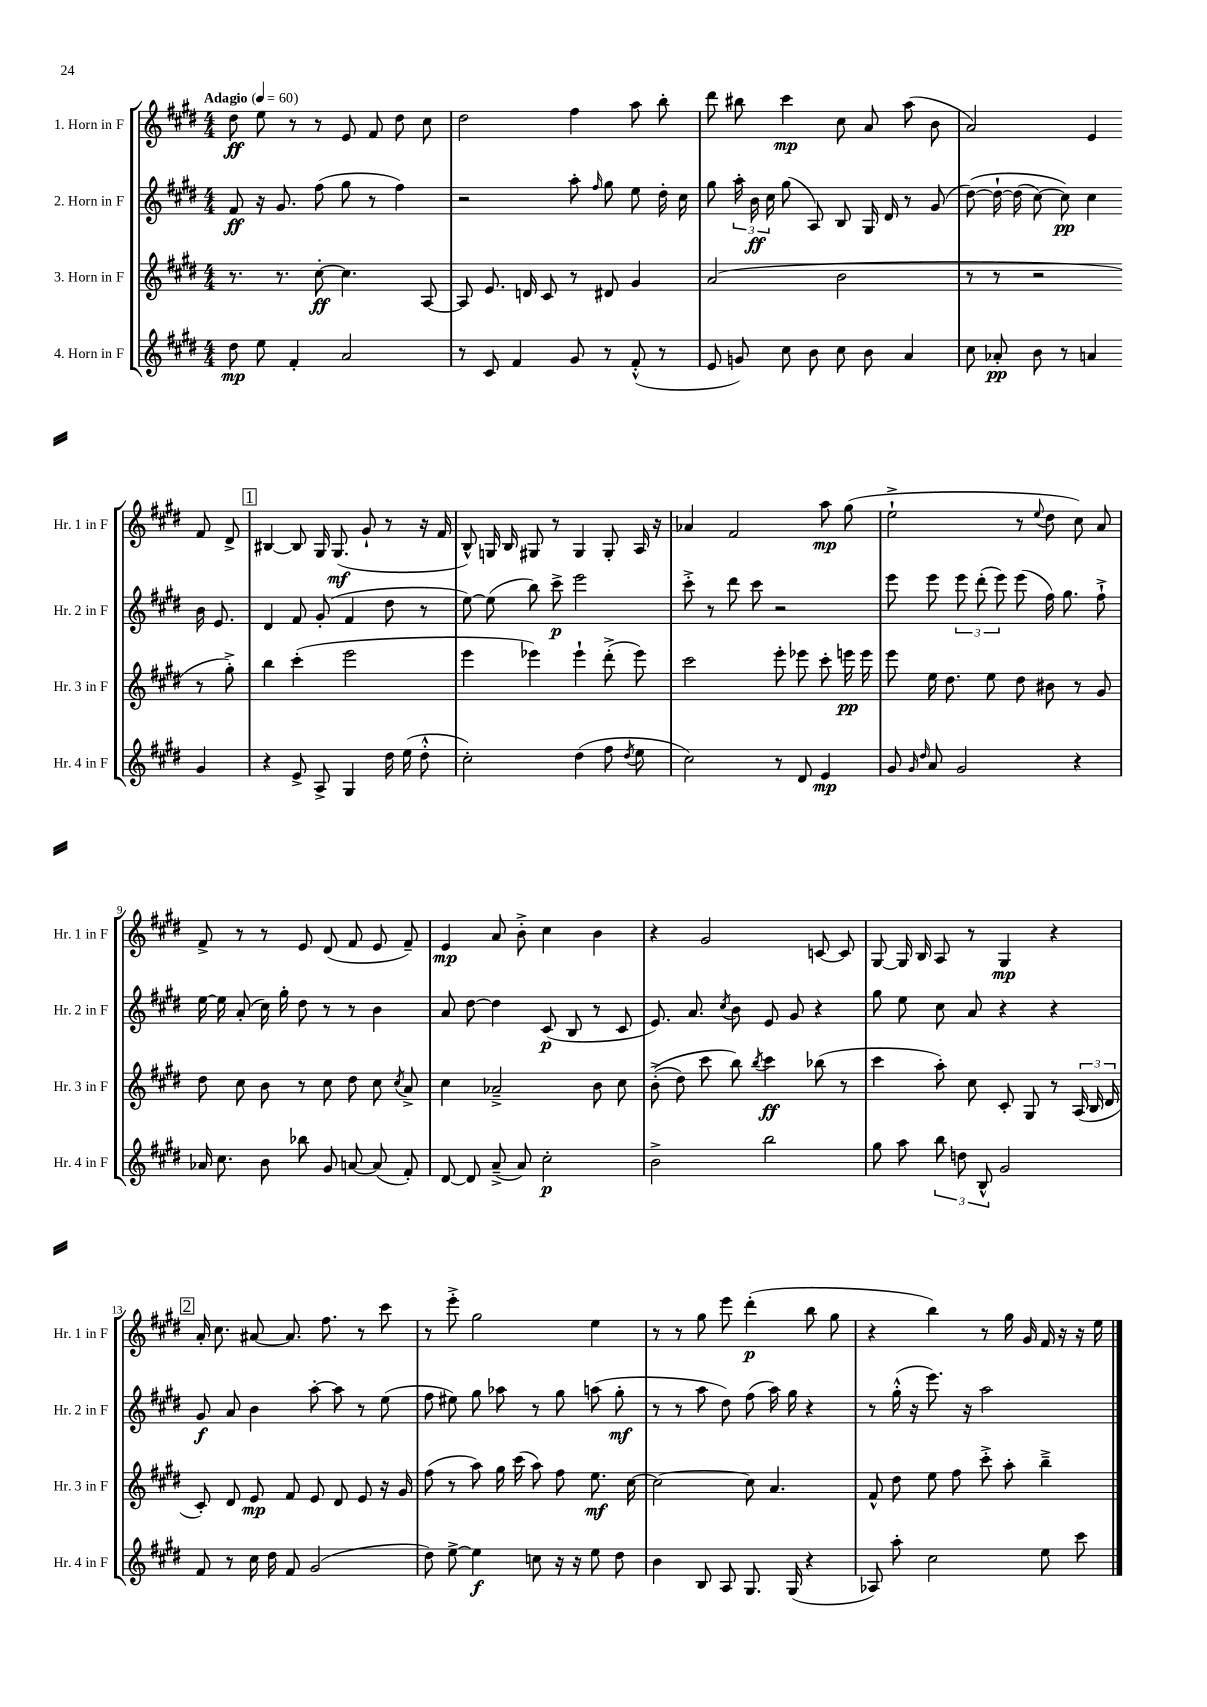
<<
\new StaffGroup <<
\new Staff = "s0" \with { instrumentName = "1. Horn in F" shortInstrumentName = "Hr. 1 in F" } {
    \clef treble \key e \major \numericTimeSignature \time 4/4 \tempo "Adagio" 4 = 60
    \autoBeamOff dis''8\ff e''8 r8 r8 e'8 fis'8 dis''8 cis''8 |
    dis''2 fis''4 a''8 b''8-. |
    dis'''8 bis''8 cis'''4\mp cis''8 a'8 a''8( b'8 |
    a'2) e'4 fis'8 dis'8-> |
    \mark \markup { \box "1" } bis4~ bis8 gis16 gis8.\mf( gis'8-! r8 r16 fis'16 |
    b8-^) g16 b16 gis8 r8 gis4 gis8-. a16 r16 |
    aes'4 fis'2 a''8\mp gis''8( |
    e''2-!-> r8 \appoggiatura { e''8 } dis''8 cis''8) a'8 |
    fis'8-> r8 r8 e'8 dis'8( fis'8 e'8 fis'8--) |
    e'4\mp a'8 b'8-.-> cis''4 b'4 |
    r4 gis'2 c'8~ c'8 |
    gis8~ gis16 b16 a8 r8 gis4\mp r4 |
    \mark \markup { \box "2" } a'16-. cis''8. ais'8~ ais'8. fis''8. r8 cis'''8 |
    r8 e'''8-.-> gis''2 e''4 |
    r8 r8 gis''8 e'''8 dis'''4-.\p( b''8 gis''8 |
    r4 b''4) r8 gis''16 gis'16 fis'16 r16 r16 e''16 \bar "|." |
}
\new Staff = "s1" \with { instrumentName = "2. Horn in F" shortInstrumentName = "Hr. 2 in F" } {
    \clef treble \key e \major \numericTimeSignature \time 4/4
    \autoBeamOff fis'8\ff r16 gis'8. fis''8( gis''8 r8 fis''4) |
    r2 a''8-. \grace { fis''16 } gis''8 e''8 dis''16-. cis''16 |
    gis''8 \tuplet 3/2 { a''16-. b'16\ff cis''16 } gis''8( a8) b8 gis16 dis'16 r8 gis'8( |
    dis''8~)\( dis''16~-! dis''16( cis''8~) cis''8\pp\) cis''4 b'16 e'8. |
    \mark \markup { \box "1" } dis'4 fis'8 gis'8-.( fis'4 dis''8 r8 |
    e''8~) e''8( b''8) cis'''8->\p e'''2 |
    cis'''8-.-> r8 dis'''8 cis'''8 r2 |
    e'''8 e'''8 \tuplet 3/2 { e'''8 dis'''8-.( e'''8) } e'''8( fis''16) gis''8. fis''8-!-> |
    e''16~ e''16 a'8-.( cis''16) gis''16-. dis''8 r8 r8 b'4 |
    a'8 dis''8~ dis''4 cis'8\p( b8 r8 cis'8 |
    e'8.) a'8. \acciaccatura { cis''8 } b'8 e'8 gis'8 r4 |
    gis''8 e''8 cis''8 a'8 r4 r4 |
    \mark \markup { \box "2" } gis'8\f a'8 b'4 a''8~-. a''8 r8 e''8( |
    fis''8 eis''8) gis''8 aes''8 r8 gis''8 a''8( gis''8-.\mf |
    r8 r8 a''8 dis''8) fis''8( a''16) gis''16 r4 |
    r8 gis''16-.-^( r16 e'''8.) r16 a''2 \bar "|." |
}
\new Staff = "s2" \with { instrumentName = "3. Horn in F" shortInstrumentName = "Hr. 3 in F" } {
    \clef treble \key e \major \numericTimeSignature \time 4/4
    \autoBeamOff r8. r8. cis''8~-.\ff cis''4. a8~ |
    a8 e'8. d'16 cis'8 r8 dis'8 gis'4 |
    a'2( b'2 |
    r8 r8 r2 r8 gis''8-.->) |
    \mark \markup { \box "1" } b''4 cis'''4-.( e'''2 |
    e'''4 ees'''4) ees'''4-! dis'''8-.->( ees'''8) |
    cis'''2 e'''8-. ees'''8 cis'''8-. e'''16\pp e'''16 |
    e'''8 e''16 dis''8. e''8 dis''8 bis'8 r8 gis'8 |
    dis''8 cis''8 b'8 r8 cis''8 dis''8 cis''8 \acciaccatura { cis''8 } a'8-> |
    cis''4 aes'2---> b'8 cis''8 |
    b'8-.->(\( dis''8) cis'''8 b''8\) \acciaccatura { b''8 } cis'''4\ff bes''8( r8 |
    cis'''4 a''8-.) cis''8 cis'8-. gis8 r8 \tuplet 3/2 { a16( b16 dis'16 } |
    \mark \markup { \box "2" } cis'8-.) dis'8 e'8\mp fis'8 e'8 dis'8 e'8 r16 gis'16 |
    fis''8( r8 a''8) gis''16 cis'''16( a''8) fis''8 e''8.\mf cis''16~ |
    cis''2~ cis''8 a'4. |
    fis'8-^ dis''8 e''8 fis''8 cis'''8-.-> a''8-. b''4---> \bar "|." |
}
\new Staff = "s3" \with { instrumentName = "4. Horn in F" shortInstrumentName = "Hr. 4 in F" } {
    \clef treble \key e \major \numericTimeSignature \time 4/4
    \autoBeamOff dis''8\mp e''8 fis'4-. a'2 |
    r8 cis'8 fis'4 gis'8 r8 fis'8-.-^( r8 |
    e'8 g'8) cis''8 b'8 cis''8 b'8 a'4 |
    cis''8 aes'8-.\pp b'8 r8 a'4 gis'4 |
    \mark \markup { \box "1" } r4 e'8-> a8-> gis4 dis''16 e''16( dis''8-.-^ |
    cis''2-.) dis''4( fis''8 \acciaccatura { dis''8 } e''8 |
    cis''2) r8 dis'8 e'4\mp |
    gis'8 \grace { gis'16 dis''16 } a'8 gis'2 r4 |
    aes'16 cis''8. b'8 bes''8 gis'8 a'8~ a'8( fis'8-.) |
    dis'8~ dis'8 a'8--->( a'8) cis''2-.\p |
    b'2-> b''2 |
    gis''8 a''8 \tuplet 3/2 { b''8 d''8 b8-^ } gis'2 |
    \mark \markup { \box "2" } fis'8 r8 cis''16 dis''16 fis'8 gis'2( |
    dis''8) e''8~-> e''4\f c''8 r16 r16 e''8 dis''8 |
    b'4 b8 a8 gis8. gis16( r4 |
    aes8) a''8-. cis''2 e''8 cis'''8 \bar "|." |
}
>>
>>
